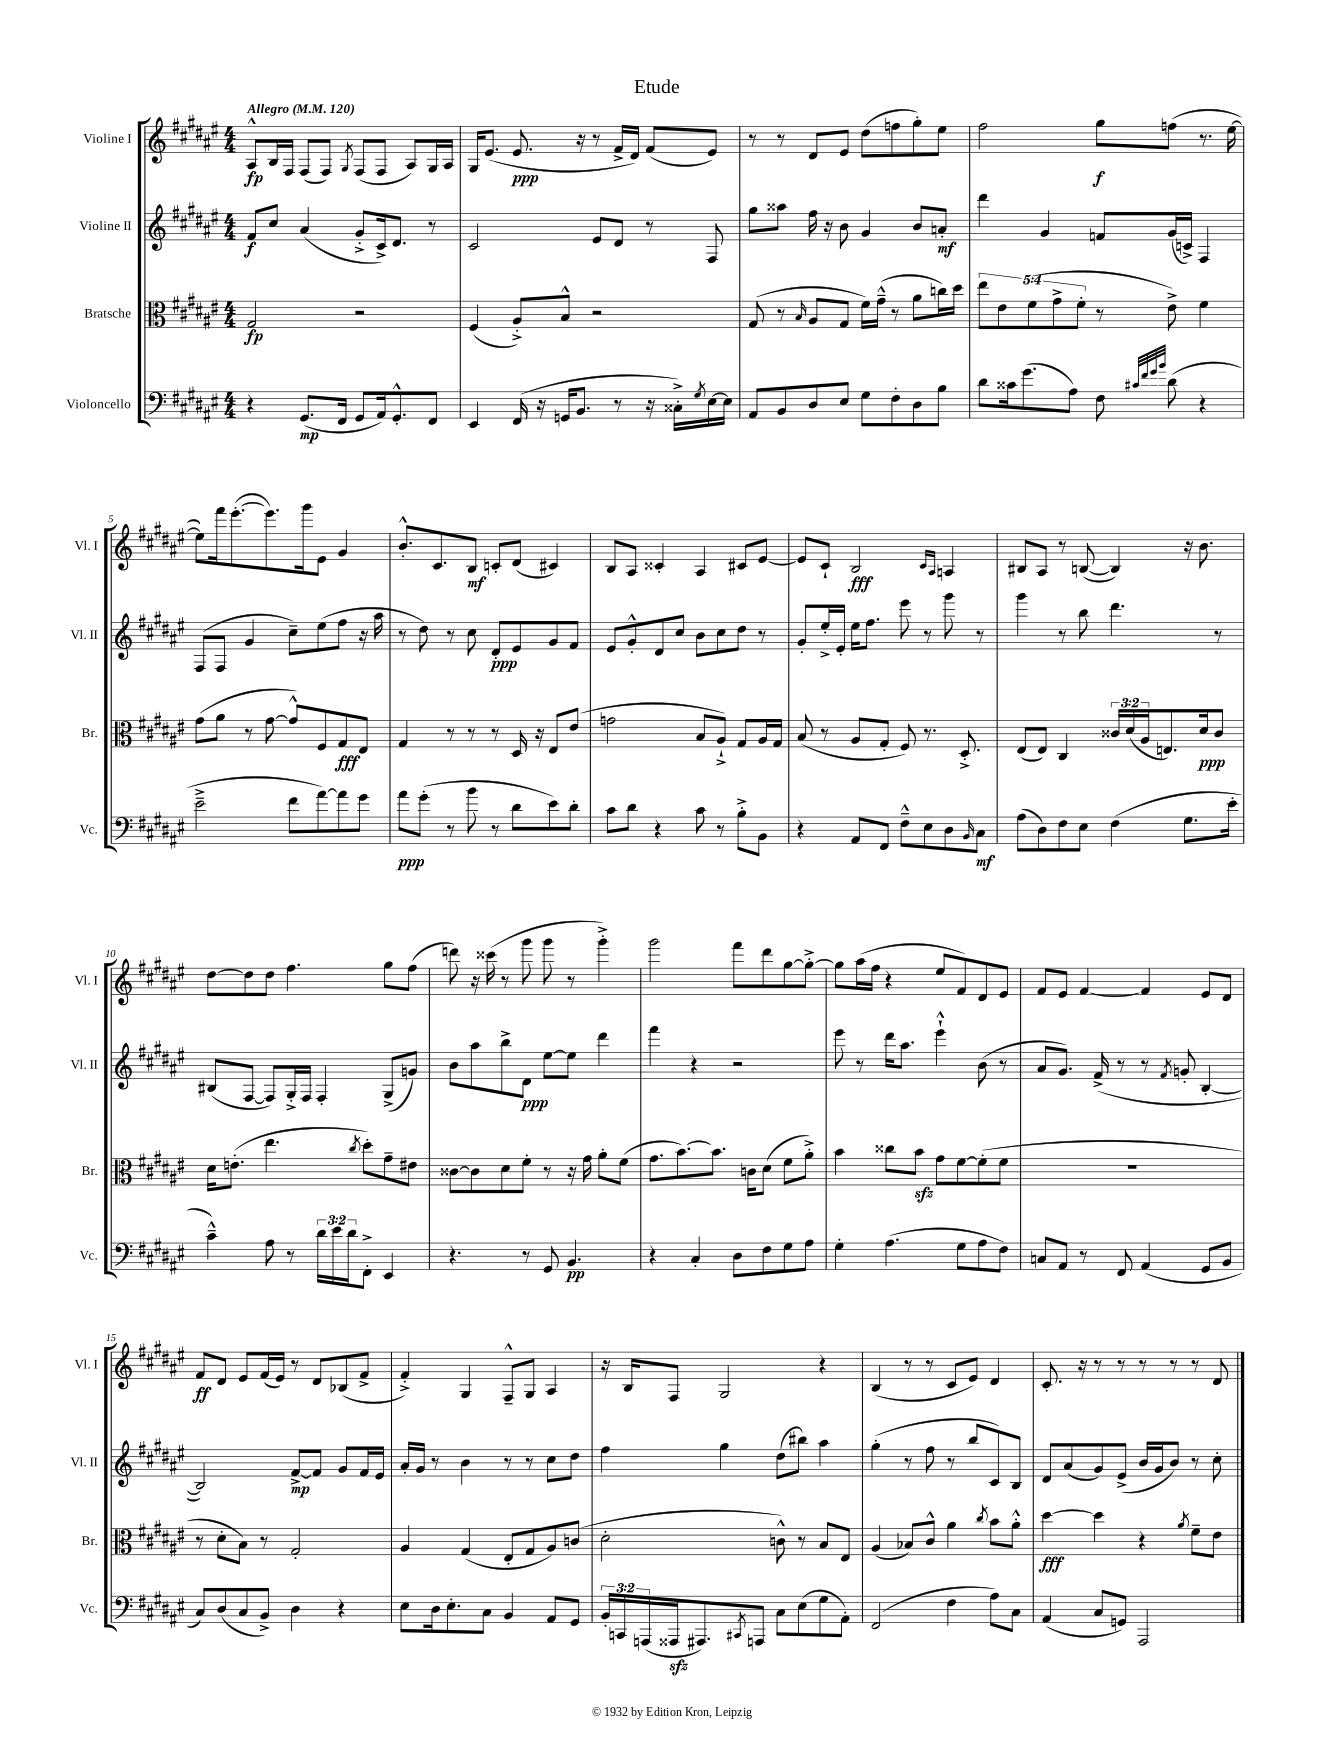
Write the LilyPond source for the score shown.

\header { title = "Etude" }
<<
\new StaffGroup <<
\new Staff = "s0" \with { instrumentName = "Violine I" shortInstrumentName = "Vl. I" } {
    \clef treble \key fis \major \numericTimeSignature \time 4/4 \tempo "Allegro" 4 = 120
    ais8-^\fp b16 fis16 fis8( fis8) \acciaccatura { gis8 } fis8( fis8 ais8) gis16 ais16 |
    gis16 eis'8.( eis'8.\ppp r16 r8 fis'16-> dis'16) fis'8( eis'8) |
    r8 r8 dis'8 eis'8 dis''8( f''8 gis''8-.) eis''8 |
    fis''2 gis''8\f f''8( r8. eis''16~ |
    eis''8) fis'''16 eis'''8.~-.( eis'''8.) gis'''16 eis'8 gis'4 |
    b'8.-.-^ cis'8. b8\mf c'8-. dis'8( cis'4) |
    b8 ais8 cisis'4-. ais4 cis'8 eis'8~ |
    eis'8 cis'8-! b2\fff \grace { cis'16 ais16 } a4 |
    bis8 ais8 r8 b8~( b4) r16 b'8. |
    dis''8~ dis''8 dis''8 fis''4. gis''8 fis''8( |
    d'''8) r16 cisis'''16( r8 gis'''8 gis'''8 r8 gis'''4-.->) |
    gis'''2 fis'''8 dis'''8 gis''8~ gis''8~-.-> |
    gis''8 ais''16( fis''16 r4 eis''8 fis'8) dis'8 eis'8 |
    fis'8 eis'8 fis'4~ fis'4 eis'8 dis'8 |
    fis'8\ff dis'8 eis'8 fis'16( eis'16) r8 dis'8 bes8( fis'8-> |
    fis'4-.->) gis4 fis8---^ gis8 ais4 |
    r16 b16 fis8 gis2 r4 |
    b4( r8 r8 cis'8 eis'8) dis'4 |
    cis'8.-. r16 r8 r8 r8 r8 r8 dis'8 \bar "|." |
}
\new Staff = "s1" \with { instrumentName = "Violine II" shortInstrumentName = "Vl. II" } {
    \clef treble \key fis \major \numericTimeSignature \time 4/4
    fis'8\f cis''8 ais'4( gis'8-.-> cis'16->) dis'8. r8 |
    cis'2 eis'8 dis'8 r8 fis8 |
    gis''8 aisis''8 fis''16 r16 b'8 gis'4 b'8 a'8-.\mf |
    dis'''4 gis'4 f'8 gis'16( c'16->) fis4 |
    fis8( fis8 gis'4 cis''8--) eis''8( fis''8 r16 ais''16 |
    r8 dis''8) r8 cis''8 dis'8-.\ppp eis'8 gis'8 fis'8 |
    eis'8 gis'8-.-^ dis'8 cis''8 b'8 cis''8 dis''8 r8 |
    gis'8-. eis''16-.-> eis'16-. eis''16 fis''8. eis'''8 r8 gis'''8 r8 |
    gis'''4 r8 b''8 dis'''4. r8 |
    bis8( fis8~ fis8) gis16-.-> fis16 fis4-. gis8->( g'8) |
    b'8 ais''8 b''8-> dis'8\ppp eis''8~ eis''8 dis'''4 |
    fis'''4 r4 r2 |
    eis'''8 r8 dis'''16 ais''8. eis'''4-!-^ b'8( r8 |
    ais'8 gis'8.) fis'16->( r8 r8 \acciaccatura { fis'8 } g'8-. b4~-. |
    b2) fis'8~->\mp fis'8 gis'8 fis'16 eis'16 |
    ais'16-. gis'16 r8 b'4 r8 r8 cis''8 dis''8 |
    fis''4 gis''4 dis''8( bis''8) ais''4 |
    gis''4-.( r8 fis''8 r8 b''8 cis'8) b8 |
    dis'8 ais'8( gis'8) eis'8->( b'16 gis'16 b'8) r8 cis''8-. \bar "|." |
}
\new Staff = "s2" \with { instrumentName = "Bratsche" shortInstrumentName = "Br." } {
    \clef alto \key fis \major \numericTimeSignature \time 4/4 \override Staff.TupletNumber.text = #tuplet-number::calc-fraction-text
    gis2\fp r2 |
    fis4( ais8-.->) b8-^ r2 |
    gis8( r8 \grace { b16 } ais8 gis8 fis'16) gis'16---^( r8 ais'8 c''16) dis''16 |
    \tuplet 5/4 { eis''8 eis'8 fis'8( gis'8-> fis'8-. } r8 eis'8->) fis'4 |
    gis'8( ais'8 r8 gis'8~ gis'8-^) fis8 gis8\fff eis8 |
    gis4 r8 r8 r8 dis16 r16 eis8 eis'8( |
    g'2 b8 ais8-!->) gis8 ais16 gis16 |
    b8( r8 ais8 gis8-. fis8) r8. dis8.-.-> |
    eis8( eis8) cis4 \tuplet 3/2 { cisis'16 dis'16( ais16 } e8.) dis'16\ppp cisis'8 |
    dis'16 e'8.-.( eis''4. \acciaccatura { cis''8 } dis''8-.) gis'8-- eis'8 |
    cisis'8~ cisis'8 dis'8 fis'8-. r8 r16 gis'16 ais'8-. fis'8( |
    gis'8. b'8.~) b'8. c'16 dis'8( fis'8 ais'8-.->) |
    b'4 cisis''8 b'8\sfz gis'8 fis'8~ fis'8-.( fis'8 |
    R1 |
    r8 dis'8-. b8) r8 gis2-. |
    ais4 gis4( eis8-. gis8 ais8) c'8( |
    dis'2-. c'8-^) r8 b8 eis8 |
    ais4( bes8) cis'8-^ ais'4 \acciaccatura { cis''8 } b'8 ais'8-.-^ |
    dis''4~\fff dis''4 r4 \acciaccatura { ais'8 } fis'8-- eis'8 \bar "|." |
}
\new Staff = "s3" \with { instrumentName = "Violoncello" shortInstrumentName = "Vc." } {
    \clef bass \key fis \major \numericTimeSignature \time 4/4 \override Staff.TupletNumber.text = #tuplet-number::calc-fraction-text
    r4 gis,8.\mp( fis,16 gis,8 ais,16) gis,8.-.-^ fis,8 |
    eis,4 fis,16( r16 g,16 b,8. r8 r16 cisis16-.->) \acciaccatura { gis8 } eis16~ eis16 |
    ais,8 b,8 dis8 eis8 gis8 fis8-. dis8 b8 |
    dis'8 cisis'16 gis'8.( ais8) fis8 \grace { cis'32 fis'32 gis'32 b'32 } dis'8( r4 |
    eis'2---> fis'8 ais'8~) ais'8 gis'8 |
    ais'8\ppp gis'8-.( r8 b'8 r8 dis'8 eis'8) dis'8-. |
    cis'8 dis'8 r4 cis'8 r8 b8-.-> b,8 |
    r4 ais,8 fis,8 fis8---^ eis8 dis8 \grace { b,16 } cis8\mf |
    ais8( dis8) fis8 eis8 fis4( gis8. eis'16-. |
    cis'4---^) ais8 r8 \tuplet 3/2 { dis'16 eis'16 dis'16 } fis,8-.-> eis,4 |
    r4. r8 gis,8 b,4.\pp |
    r4 cis4-. dis8 fis8 gis8 ais8 |
    gis4-. ais4.( gis8 ais8 fis8) |
    c8 ais,8 r8 fis,8 ais,4( gis,8 b,8 |
    cis8) dis8( cis8 b,8->) dis4 r4 |
    eis8 dis16 eis8.-. cis8 b,4 ais,8 gis,8 |
    \tuplet 3/2 { b,16-. c,16 a,,16( } aisis,,16\sfz ais,,8.) \acciaccatura { cis,8 } a,,8 cis8 eis8( gis8 ais,8-.) |
    fis,2( fis4 ais8) cis8 |
    ais,4( cis8 g,8) ais,,2 \bar "|." |
}
>>
>>
